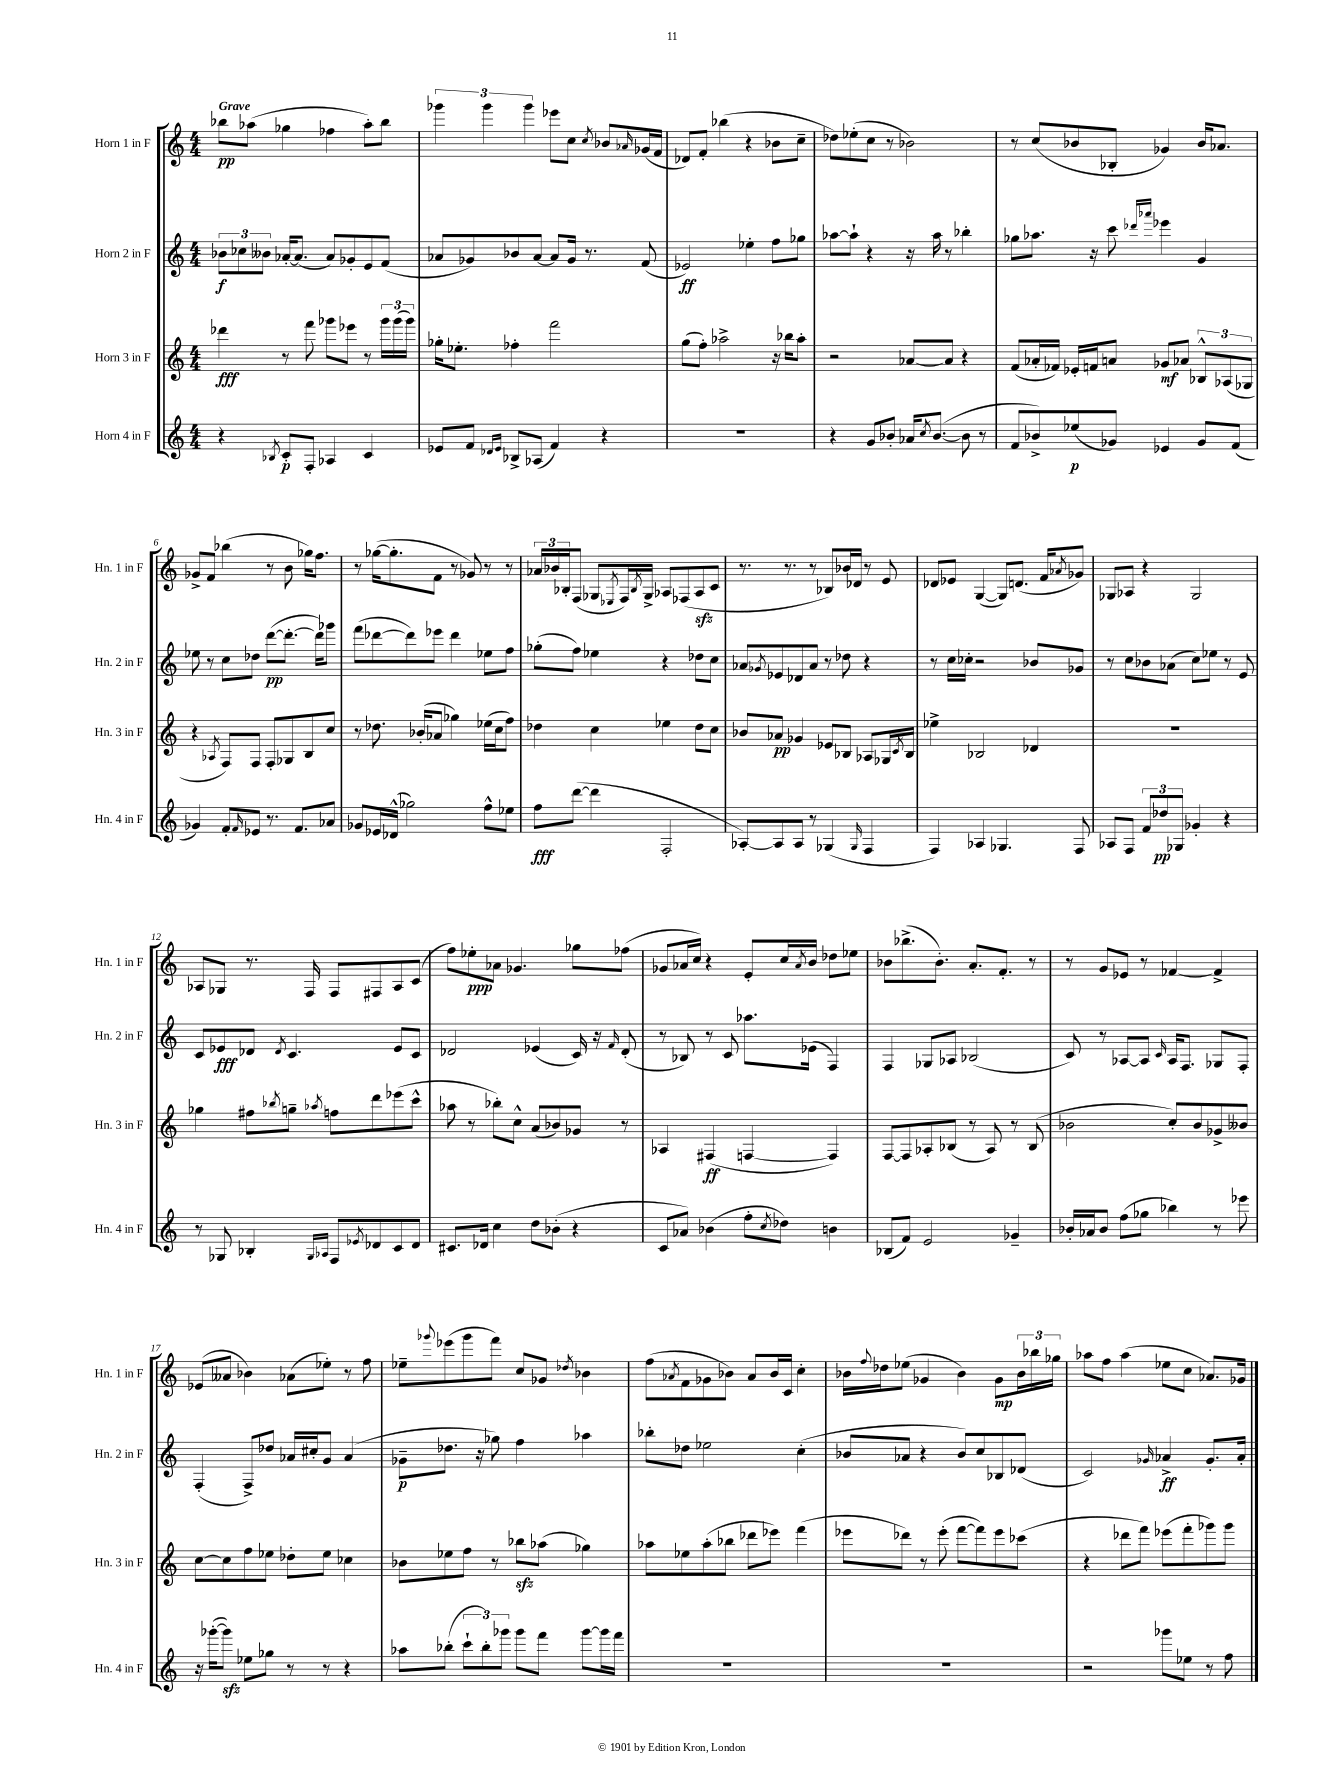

**kern	**kern	**kern	**kern
*staff4	*staff3	*staff2	*staff1
*clefG2	*clefG2	*clefG2	*clefG2
*k[]	*k[]	*k[]	*k[]
*M4/4	*M4/4	*M4/4	*M4/4
4r	4ddd-	12b-	8bb-
.	.	12cc-	.
.	.	.	(8aa-
.	.	12b--	.
8qB-	.	.	.
8c'	8r	[16a-'	4gg-
.	.	(8.a-]	.
8F'	8fff	.	.
4A-	8ggg-	8a-)	4ff-
.	8eee-	8g-'	.
4c	8r	8e	8aa-')
.	24ggg-	(8f	8bb-
.	(24ggg-	.	.
.	24ggg-)	.	.
=	=	=	=
8e-	16gg-'	8a-	6ggg-
.	8.ee-'	.	.
8f	.	8g-)	.
.	.	.	6ggg-
16qqd-	.	.	.
16qqe-	.	.	.
8B-^	4ff-'	8b-	.
.	.	.	6ggg-
(8A-	.	[8a-	.
4f)	2fff	8a-]	8eee-
.	.	16g-	8cc
.	.	8.r	.
.	.	.	8qcc
4r	.	.	8b-
.	.	.	16qqa-
.	.	(8f	(16g-
.	.	.	16f
=	=	=	=
1r	(8gg	2e-)	8d-)
.	8ff')	.	8f'
.	2aa-^	.	(4bb-
.	.	4ee-'	4r
.	16r	8ff	8b-
.	16bb-	.	.
.	8aa-'	8gg-	8cc~
=	=	=	=
4r	2r	[8aa-	8dd-)
.	.	8aa-`]	(8ee-'
8g	.	4r	8cc
8b-'	.	.	8r
16a-	[8a-	16r	2b-)
8qcc	.	.	.
([8.b-	.	16aa-	.
.	8a-]	8r	.
8b-]	4r	4bb-'	.
8r	.	.	.
=	=	=	=
8f	(8f	8gg-	8r
8b-^)	16a-'	8.aa-	(8cc
.	16f-)	.	.
(8ee-	16e-'	.	8b-
.	16f	16r	.
8g-)	8a	8ccc	8B-'
.	.	16qqddd-	.
.	.	16qqaaa-	.
4e-	8g-	4eee-	4g-)
.	8a-	.	.
8g-	12B-^^	4g	16b-
.	.	.	8.a-
.	(12A-	.	.
(8f	.	.	.
.	12G-	.	.
=	=	=	=
4g-)	4r	8ee-	8g-^
.	.	8r	8f
.	8qA-	.	.
8f'	8F)	8cc	(4bb-
16qqf	.	.	.
8e-	8F	8dd-	.
8.r	8F'	([8ddd	8r
.	8G-	8.ddd'_	8b
8.f	.	.	.
.	8B	.	16gg-)
.	.	16ddd])	8.ff
8a-	8cc	8ggg-	.
=	=	=	=
8g-	8r	(8fff	8r
16e-	8.dd-	[8ddd-	([16gg-
(16d-^^	.	.	8.gg-']
2gg-)	.	8ddd-])	.
.	(16b-'	.	.
.	8a-	8eee-	8f
.	4gg-)	4ddd-	8r
.	.	.	8g-)
8ff^^	(16ee-	8ee-	8r
.	16cc	.	.
8ee-	8ff)	8ff	8r
=	=	=	=
8ff	4dd-	(8gg-'	24a-
.	.	.	24b-
.	.	.	24B-'
([8ddd	.	8ff)	(8F
4ddd]	4cc	4ee-	8G-
.	.	.	8qE-
.	.	.	16F)
.	.	.	8qB-
.	.	.	16G-^
2F'	4ee-	4r	8A-
.	.	.	(8F-
.	8dd-	8dd-	8A-
.	8cc	8cc	8c
=	=	=	=
[8A-')	8b-	8a-	8.r
.	.	8qg-	.
8A-]	8a-	8e-	.
.	.	.	8.r
8A-	4g-	8d-	.
8r	.	8a-	8r
(4G-	8e-	8r	8B-)
.	8B-	8dd-	16b-
.	.	.	16d-
16qqG-	.	.	.
4F	8A-	4r	8r
.	16G-	.	8e
.	8qc	.	.
.	16B-	.	.
=	=	=	=
4F)	4ee-^	8r	8d-
.	.	16cc	8e-
.	.	16cc-'	.
4A-	2B-	2r	([4G
4.G-	.	.	8G])
.	.	.	(8.d
.	4d-	8b-	.
.	.	.	16f
.	.	.	8qa-
8F	.	8g-	8g-)
=	=	=	=
8A-	1r	8r	8G-
8F	.	8cc	8A-
12f	.	8b-	4r
12dd-	.	.	.
.	.	(8a-	.
12G-	.	.	.
4g-'	.	8cc)	2G-
.	.	8ee-	.
4r	.	8r	.
.	.	8e	.
=	=	=	=
8r	4gg-	8c	8A-
8G-	.	8e-	8G-
4B-'	8ff#	8d-	8.r
.	8qbb-	8qd-	.
.	8gg~	4.c	.
.	.	.	16F
16qqG-	.	.	.
16qqA-	8qaa-	.	.
8F	8ff	.	8F
8qe-	.	.	.
8d-	8ddd	.	8F#
8c	(8eee-	8e-	8A-
8d-	8ccc^^	8c	(8c
=	=	=	=
8.c#	8aa-	2d-	8ff)
.	8r	.	8ee-'
16d-	.	.	.
4cc	8bb-')	.	8a-
.	8cc^^	.	4.g-
8dd	(8a	(4e-	.
(8b-'	8b-)	.	.
4r	8g-	16c)	8gg-
.	.	16r	.
.	.	16qqf	.
.	8r	(8d-'	(8ff-
=	=	=	=
8c	4A-	8r	8g-
8a-)	.	8B-)	16a-
.	.	.	16cc)
(4b-	(4F#	8r	4r
.	.	8c	.
8ff'	[4F	8.aa-	8e'
8qcc	.	.	.
8dd-)	.	.	16cc
.	.	.	8qa-
.	.	(16e-	16b
4b	4F])	4F)	8dd-
.	.	.	8ee-
=	=	=	=
(8B-	[8F	4F	8b-
8f)	8F]	.	(8.bb-^
2e	8A-'	8G-	.
.	.	.	8.b-')
.	(8B-	8A-	.
.	8r	(2B-	8.a'
.	8A-)	.	.
.	.	.	8.f'
4g-~	8r	.	.
.	(8B-	.	8r
=	=	=	=
16b-'	2b-	8c)	8r
16a-	.	.	.
8b-	.	8r	8g
(8ff	.	[8A-	8e-
8gg-	.	8A-]	8r
.	.	16qqc	.
4bb-)	8cc')	16A-	[4f-
.	.	8.F	.
.	8b-	.	.
8r	8g-^	8G-	4f-^]
8eee-	8b--	8F'	.
=	=	=	=
16r	[8cc	(4F'	(8e-
([16ggg-'	.	.	.
8ggg-])	8cc]	.	8a--
8ee-	8ff	8F^)	4b-)
8gg-	8ee-	8dd-	.
8r	8dd-'	16a-	(8a-
.	.	16cc#'	.
8r	8ee-	8g	8ee-')
4r	4cc-	(4a-	8r
.	.	.	8ff
=	=	=	=
8aa-	8b-	8g-~	8ee-~
.	.	.	8qqggg-
(8bb-'	8ee-	8.dd-	(8eee-
12ccc`	8ff	.	8ggg-
.	.	16r	.
12bb-')	.	.	.
.	8r	8gg-)	8fff)
12ggg-	.	.	.
8ggg-	8bb-	4ff	8cc
8fff	(8aa-	.	8g-
.	.	.	8qdd-
[8ggg-	4gg-)	4aa-	4b-
16ggg-]	.	.	.
16fff	.	.	.
=	=	=	=
1r	8aa-	8bb-'	(8ff
.	.	.	8qa-
.	8ee-	8dd-	8f
.	(8aa-'	2ee-	8g-
.	8bb-	.	8b-)
.	8ddd-	.	8a-
.	8eee-)	.	16b-
.	.	.	16c
.	(4fff	(4cc'	4cc'
=	=	=	=
1r	8eee-	8b-	16b-
.	.	.	8qqff
.	.	.	16dd-
.	8ddd-)	8a-	(8ee-
.	8r	4r	4g-
.	(8eee-'	.	.
.	[8fff	8b-)	4b-)
.	8fff])	8cc	.
.	8eee-	8B-	8g-
.	(8ccc-	(8d-	24b-
.	.	.	24bb-
.	.	.	24gg-
=	=	=	=
2r	4r	2c)	8aa-
.	.	.	8ff
.	8ddd-	.	(4aa-
.	8fff)	.	.
.	.	16qqg-	.
8ggg-	(8eee-	4a-^	8ee-
8ee-	8fff'	.	8cc
8r	8ggg-)	8.g-'	8.a-)
8ff	8ggg-	.	.
.	.	16a-'	16g-
==	==	==	==
*-	*-	*-	*-
